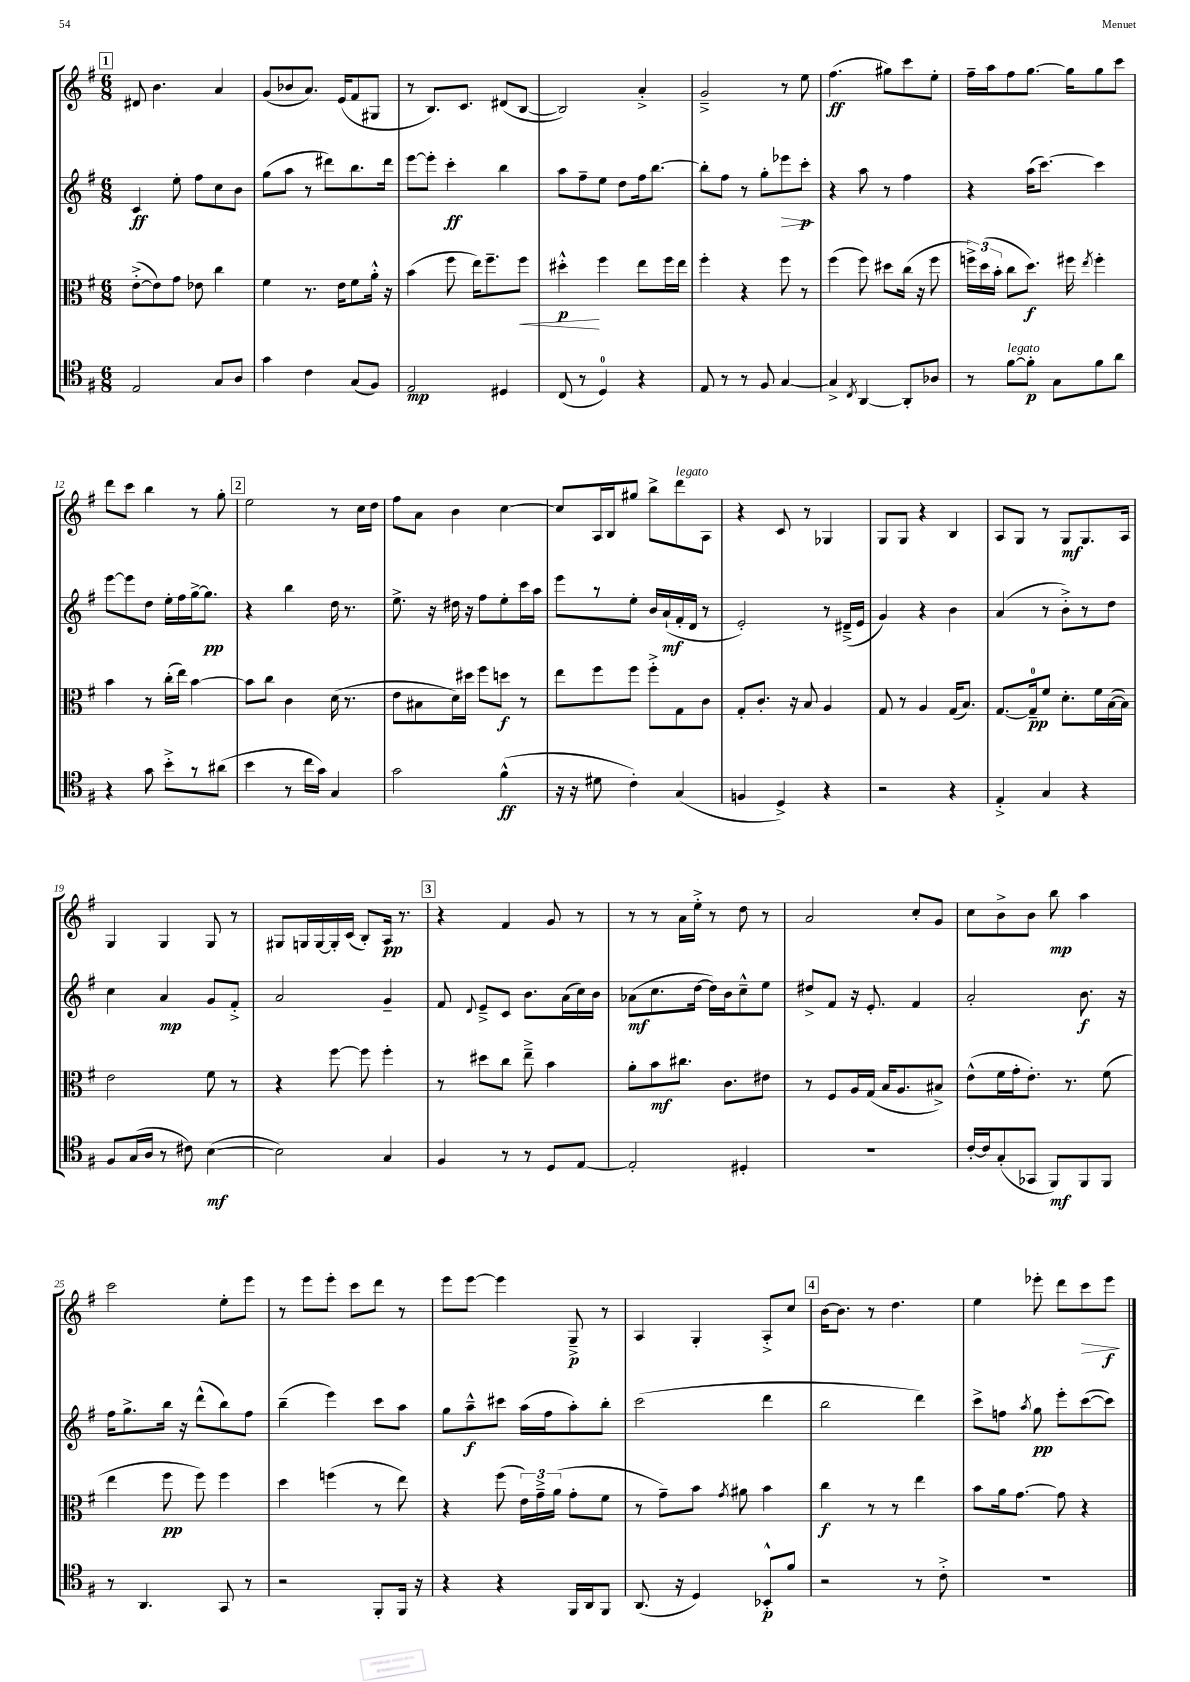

**kern	**kern	**kern	**kern
*staff4	*staff3	*staff2	*staff1
*clefC4	*clefC3	*clefG2	*clefG2
*k[f#]	*k[f#]	*k[f#]	*k[f#]
*M6/8	*M6/8	*M6/8	*M6/8
2E	([8e'^	4c	8d#
.	8e])	.	4.b
.	8g	8ee'	.
.	8e-	8ff#	.
8G	4cc	8cc	4a
8A	.	8b	.
=	=	=	=
4g	4f#	(8gg	(8g
.	.	8aa	8b-
4c	8.r	8r	8.a)
.	.	8ddd#)	.
.	16e	.	(16e
(8G	8f#	8.bb	8f#
8F#)	16a'^^	.	8G#
.	16r	16ddd#	.
=	=	=	=
2E	(4b	[8eee	8r
.	.	8eee']	8.B)
.	8ff#	4ccc'	.
.	.	.	8.c
.	16ee)	.	.
.	8.ff#~	.	.
4D#	.	4bb	(8d#
.	8ff#	.	[8B
=	=	=	=
(8C	4dd#'^^	8aa	2B])
8r	.	8ff#~	.
4D)	4ff#	8ee	.
.	.	8dd	.
4r	8ee	16ff#	4a'^
.	.	[8.bb	.
.	16ff#	.	.
.	16ee	.	.
=	=	=	=
8E	4ff#'	8bb']	2g~^
8r	.	8ff#	.
8r	4r	8r	.
8F#	.	8gg'	.
[4G	8ff#	8eee-	8r
.	8r	8ccc'	8ee
=	=	=	=
4G^]	(4ff#	4r	(4.ff#
8qC	.	.	.
[4AA	8ff#)	8aa	.
.	8dd#	8r	8gg#)
8AA']	(16cc	4ff#	8ccc
.	16r	.	.
8A-	8ff#	.	8ee'
=	=	=	=
8r	24ff^)	4r	16ff#~
.	(24dd	.	.
.	.	.	16aa
.	24b'	.	.
[8f#	8cc	.	8ff#
8f#']	8.dd)	(16aa	[8.gg
.	.	[8.ccc)	.
8G	.	.	.
.	16ff#	.	16gg]
.	8qee	.	.
8f#	4ff#'	4ccc]	8gg
8a	.	.	8ccc
=	=	=	=
4r	4b	[8eee	8ddd
.	.	8eee]	8ccc
8g	8r	8dd	4bb
8b'^	(16cc'	16ee'	.
.	16ee)	16ff#	.
8r	[4b	[16gg^	8r
.	.	8.gg]	.
(8a#	.	.	8gg'
=	=	=	=
4b	8b]	4r	2ee
.	8cc	.	.
8r	4c	4bb	.
16cc	.	.	.
16g)	.	.	.
4G	(16d	16dd	8r
.	8.r	8.r	.
.	.	.	16cc
.	.	.	16dd
=	=	=	=
2g	8e	8.ee^	8ff#
.	8B#	.	8a
.	.	16r	.
.	16d)	16dd#	4b
.	16dd#	16r	.
.	8ff#	8ff#	.
(4f#^^	8dd	8ee'	[4cc
.	8r	16ccc	.
.	.	16aa	.
=	=	=	=
16r	8ee	8eee	8cc]
16r	.	.	.
8d#	8ff#	8r	16A
.	.	.	16B
4c')	8ff#	8ee'	8gg#
.	8ff#'^	16b	8bb^
.	.	(16a`	.
(4G	8G	16f#'	8ddd
.	.	16d	.
.	8c	8r	8A
=	=	=	=
4F	8G'	2e')	4r
.	8.c'	.	.
4D^)	.	.	8c
.	16r	.	.
.	8B	.	8r
4r	4A	8r	4G-
.	.	(16d#~^	.
.	.	16e	.
=	=	=	=
2r	8G	4g)	8G
.	8r	.	8G
.	4A	4r	4r
4r	(16G	4b	4B
.	8.B)	.	.
=	=	=	=
4E'^	[8.G	(4a	8A
.	.	.	8G
.	16G~]	.	.
4G	8f#	8r	8r
.	8.d'	8b'^)	8G
4r	.	8r	8.G
.	16f#	.	.
.	([16B	8dd	.
.	16B])	.	16A
=	=	=	=
8F#	2e	4cc	4G
(16G	.	.	.
16A	.	.	.
8r	.	4a	4G
8c#)	.	.	.
([4B	8f#	8g	8G
.	8r	8f#'^	8r
=	=	=	=
2B])	4r	2a	8G#
.	.	.	16G
.	.	.	[16G
.	[8ff#	.	16G']
.	.	.	(16c
.	8ff#]	.	8B')
4G	4ff#'	4g~	16A
.	.	.	8.r
=	=	=	=
4F#	8r	8f#	4r
.	.	8qqd	.
.	8dd#	8e~^	.
8r	8cc	8c	4f#
8r	8ee~^	8.b	.
8D	4b	.	8g
.	.	(16a	.
[8E	.	16cc)	8r
.	.	16b	.
=	=	=	=
2E']	8a'	(8a-	8r
.	8b	8.cc	8r
.	8.cc#	.	16a
.	.	[16dd	16ee'^
.	.	16dd])	8r
.	8.c	16b	.
4D#'	.	8cc~^^	8dd
.	8e#	8ee	8r
=	=	=	=
2.r	8r	8dd#^	2a
.	8F#	8f#	.
.	16A	16r	.
.	(16G	8.e'	.
.	16B	.	.
.	8.A	.	.
.	.	4f#	8cc'
.	8B#^)	.	8g
=	=	=	=
[16c'	(8e^^	2a'	8cc
16c]	.	.	.
(8G'	16f#	.	8b^
.	16g'	.	.
8GG-	8.e')	.	8b
8FF#)	.	.	8bb
.	8.r	.	.
8FF#	.	8.b	4aa
8FF#	(8f#	.	.
.	.	16r	.
=	=	=	=
8r	4ee	16ff#	2ccc
.	.	8.gg^	.
4.AA	.	.	.
.	8ff#	16bb	.
.	.	16r	.
.	8ff#)	(8ddd^^	.
8GG	4ff#	8bb)	8ee'
8r	.	8ff#	8eee
=	=	=	=
2r	4dd	(4bb~	8r
.	.	.	8eee
.	(4ff	4eee)	8eee'
.	.	.	8ccc
8FF#'	8r	8ccc	8ddd
16FF#	8ee)	8aa	8r
16r	.	.	.
=	=	=	=
4r	4r	8gg	8eee
.	.	8aa~^^	[8eee
4r	(8ff#	8ccc#	4eee]
.	24e)	(16aa	.
.	24g~^	.	.
.	.	16ff#	.
.	(24a	.	.
16FF#	8g'	8aa')	8G~^
16AA	.	.	.
8FF#	8f#	8bb'	8r
=	=	=	=
(8.AA	8r	(2ccc	4A
.	8g~)	.	.
16r	.	.	.
4D)	8b	.	4G'
.	8qg	.	.
.	8a#	.	.
8BB-'^^	4b	4ddd	8A'^
8f#	.	.	8cc
=	=	=	=
2r	4cc	2bb	[16b
.	.	.	8.b]
.	8r	.	8r
.	8r	.	4.dd
8r	4ee	4ddd)	.
8c'^	.	.	.
=	=	=	=
2.r	8b	8ccc^	4ee
.	16a	8ff	.
.	[8.g	.	.
.	.	8qaa	.
.	.	8gg	8eee-'
.	8g]	8eee'	8ddd
.	4r	([8ccc	8ccc
.	.	8ccc])	8eee-
==	==	==	==
*-	*-	*-	*-
